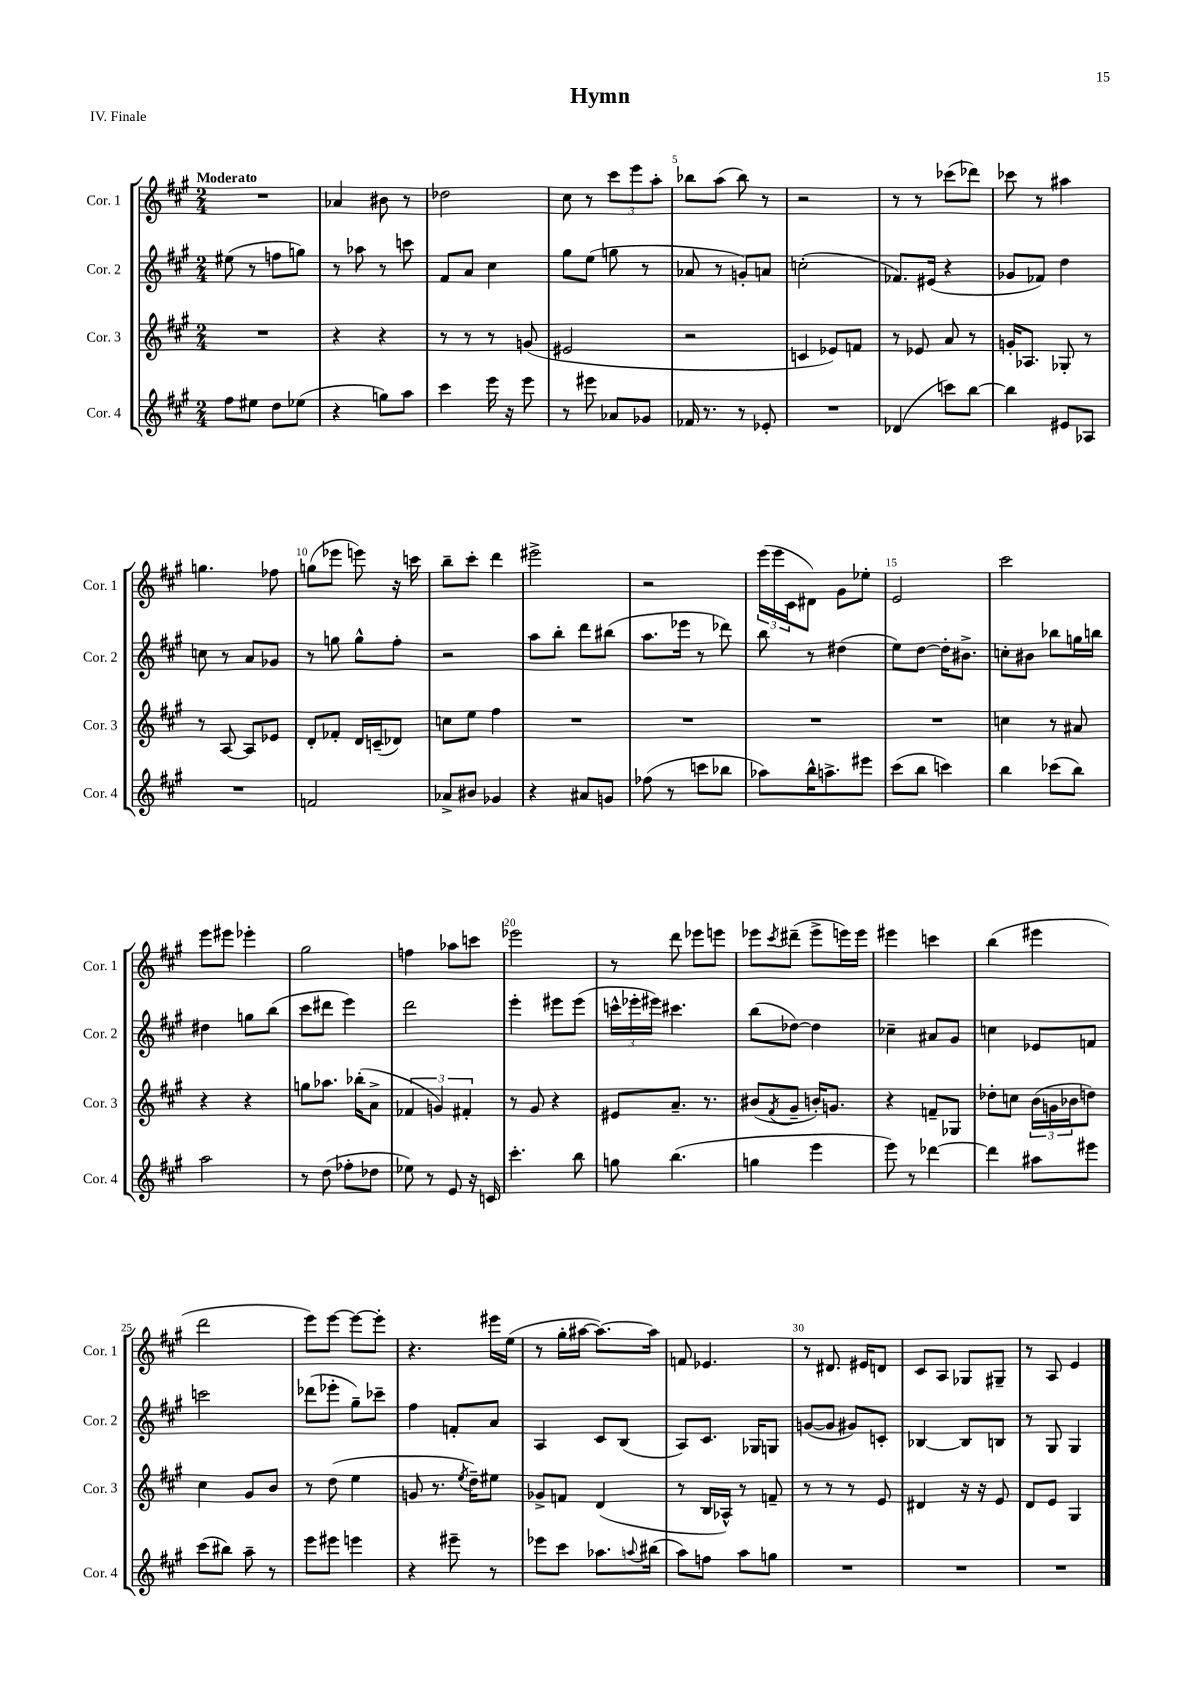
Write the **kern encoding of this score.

**kern	**kern	**kern	**kern
*staff4	*staff3	*staff2	*staff1
*clefG2	*clefG2	*clefG2	*clefG2
*k[f#c#g#]	*k[f#c#g#]	*k[f#c#g#]	*k[f#c#g#]
*M2/4	*M2/4	*M2/4	*M2/4
8ff#	2r	(8ee#	2r
8ee#	.	8r	.
8dd	.	8ff	.
(8ee-	.	8gg)	.
=	=	=	=
4r	4r	8r	4a-
.	.	8aa-	.
8gg)	4r	8r	8b#
8aa	.	8ccc	8r
=	=	=	=
4ccc#	8r	8f#	2dd-
.	8r	8a	.
16eee	8r	4cc#	.
16r	.	.	.
8eee	(8g	.	.
=	=	=	=
8r	2e#	8gg#	8cc#
8eee#	.	(8ee	8r
8a-	.	8gg	12ccc#
.	.	.	12eee
8g-	.	8r	.
.	.	.	12aa'
=	=	=	=
16f-	2r	8a-	8bb-
8.r	.	.	.
.	.	8r	(8aa
8r	.	8g')	8bb-)
8e-'	.	8a	8r
=	=	=	=
2r	4c	(2cc'	2r
.	8e-)	.	.
.	8f	.	.
=	=	=	=
(4d-	8r	8.f-)	8r
.	8e-	.	8r
.	.	(16e#	.
8ccc)	8a	4r	(8ccc-
[8bb	8r	.	8ddd-)
=	=	=	=
4bb]	16g'	8g-	8ccc-
.	8.A-	.	.
.	.	8f-)	8r
8e#	8G-'	4dd	4aa#
8A-	8r	.	.
=	=	=	=
2r	8r	8cc	4.gg
.	[8A	8r	.
.	8A]	8a	.
.	8e-	8g-	8ff-
=	=	=	=
2f	8d'	8r	(8gg
.	8f-'	8gg	8eee-
.	16d	8gg^^	8eee)
.	(16c~	.	.
.	8d-)	8ff#'	16r
.	.	.	16ccc
=	=	=	=
8a-^	8cc	2r	8bb~
8b#	8ee	.	8ccc#'
4g-	4ff#	.	4ddd
=	=	=	=
4r	2r	8aa	2eee#^
.	.	8bb'	.
8a#	.	8ddd	.
8g	.	(8bb#	.
=	=	=	=
(8ff-	2r	8.aa	2r
8r	.	.	.
.	.	16eee-	.
8ccc	.	8r	.
8bb-	.	8ddd-)	.
=	=	=	=
8aa-)	2r	8bb	(24eee
.	.	.	24eee
.	.	.	24c#
16bb^^	.	8r	8d#)
8.aa^	.	.	.
.	.	(4dd#	8g#
8eee#	.	.	8ee-'
=	=	=	=
(8ccc#	2r	8ee)	2e
8bb	.	[8dd	.
4ccc)	.	16dd']	.
.	.	8.b#^	.
=	=	=	=
4bb	4cc	8cc'	2ccc#
.	.	8b#	.
(8ccc-	8r	8bb-	.
8bb)	8a#	16gg	.
.	.	16bb	.
=	=	=	=
2aa	4r	4dd#	8eee
.	.	.	8eee#
.	4r	8gg	4eee-'
.	.	(8bb	.
=	=	=	=
8r	8gg	8ccc#	2gg#
(8dd	8.aa-	8ddd#	.
8ff-'	.	4eee)	.
.	(16bb-'	.	.
8dd-	8a^	.	.
=	=	=	=
8ee-)	6f-	2ddd	4ff
8r	.	.	.
.	6g)	.	.
8e	.	.	8aa-
.	6f#'	.	.
16r	.	.	8ccc
16c	.	.	.
=	=	=	=
4.ccc#'	8r	4eee'	2eee-
.	8g#	.	.
.	4r	8eee#	.
8bb	.	(8eee#	.
=	=	=	=
8gg	8e#	24ccc^^	8r
.	.	24eee-'	.
.	.	24eee#)	.
(4.bb	8.a~	4.ccc#	8ddd
.	.	.	8eee-
.	8.r	.	.
.	.	.	8eee
=	=	=	=
4gg	(8b#	(8bb	8eee-
.	8qf#	.	8qccc#
.	8g#~	[8dd-)	(8ddd#~
4eee	16b')	4dd-]	8eee-^
.	8.g	.	.
.	.	.	16eee)
.	.	.	16eee
=	=	=	=
8eee)	4r	4cc-~	4eee#
8r	.	.	.
[4ddd-	8f~	8a#	4ccc
.	8G-	8g#	.
=	=	=	=
4ddd-]	8dd-'	4cc	(4bb
.	8cc	.	.
8aa#	(24b	8e-	4eee#
.	24g	.	.
.	24b-	.	.
8eee#	8dd)	8f	.
=	=	=	=
(8ccc#	4cc#	2ccc	2ddd
8bb#)	.	.	.
8aa~	8g#	.	.
8r	8b	.	.
=	=	=	=
8eee	8r	(8ddd-	8eee)
8eee#	(8dd	8eee-'	[8eee
4eee	4ee	8gg#~)	8eee_
.	.	8ccc-~	8eee']
=	=	=	=
4r	8g	4ff#	4.r
.	8.r	.	.
8eee#~	.	8f'	.
.	8qee	.	.
.	16dd~)	.	.
8r	8ee#	8a	16eee#
.	.	.	(16ee
=	=	=	=
8eee-	8g-^	4A	8r
8ccc#	8f	.	16gg#'
.	.	.	[16aa#
8.aa-	(4d	8c#	8.aa#_)
.	.	(8B	.
8qqaa	.	.	.
(16bb#	.	.	16aa#]
=	=	=	=
8aa)	8r	8A)	8f
8ff	16B	8.c#	4.e-
.	16A-^^)	.	.
8aa	8r	.	.
.	.	16G-	.
8gg	8f~	8G	.
=	=	=	=
2r	8r	([8g	8r
.	8r	8g]	8.d#
.	8r	8g#)	.
.	.	.	16e#
.	8e	8c'	8d
=	=	=	=
2r	4d#	[4B-	8c#
.	.	.	8A
.	16r	8B-]	8G-
.	16r	.	.
.	8e	8B	8G#~
=	=	=	=
2r	8d	8r	8r
.	8e	8G#	8A
.	4G#	4G#	4e
==	==	==	==
*-	*-	*-	*-
